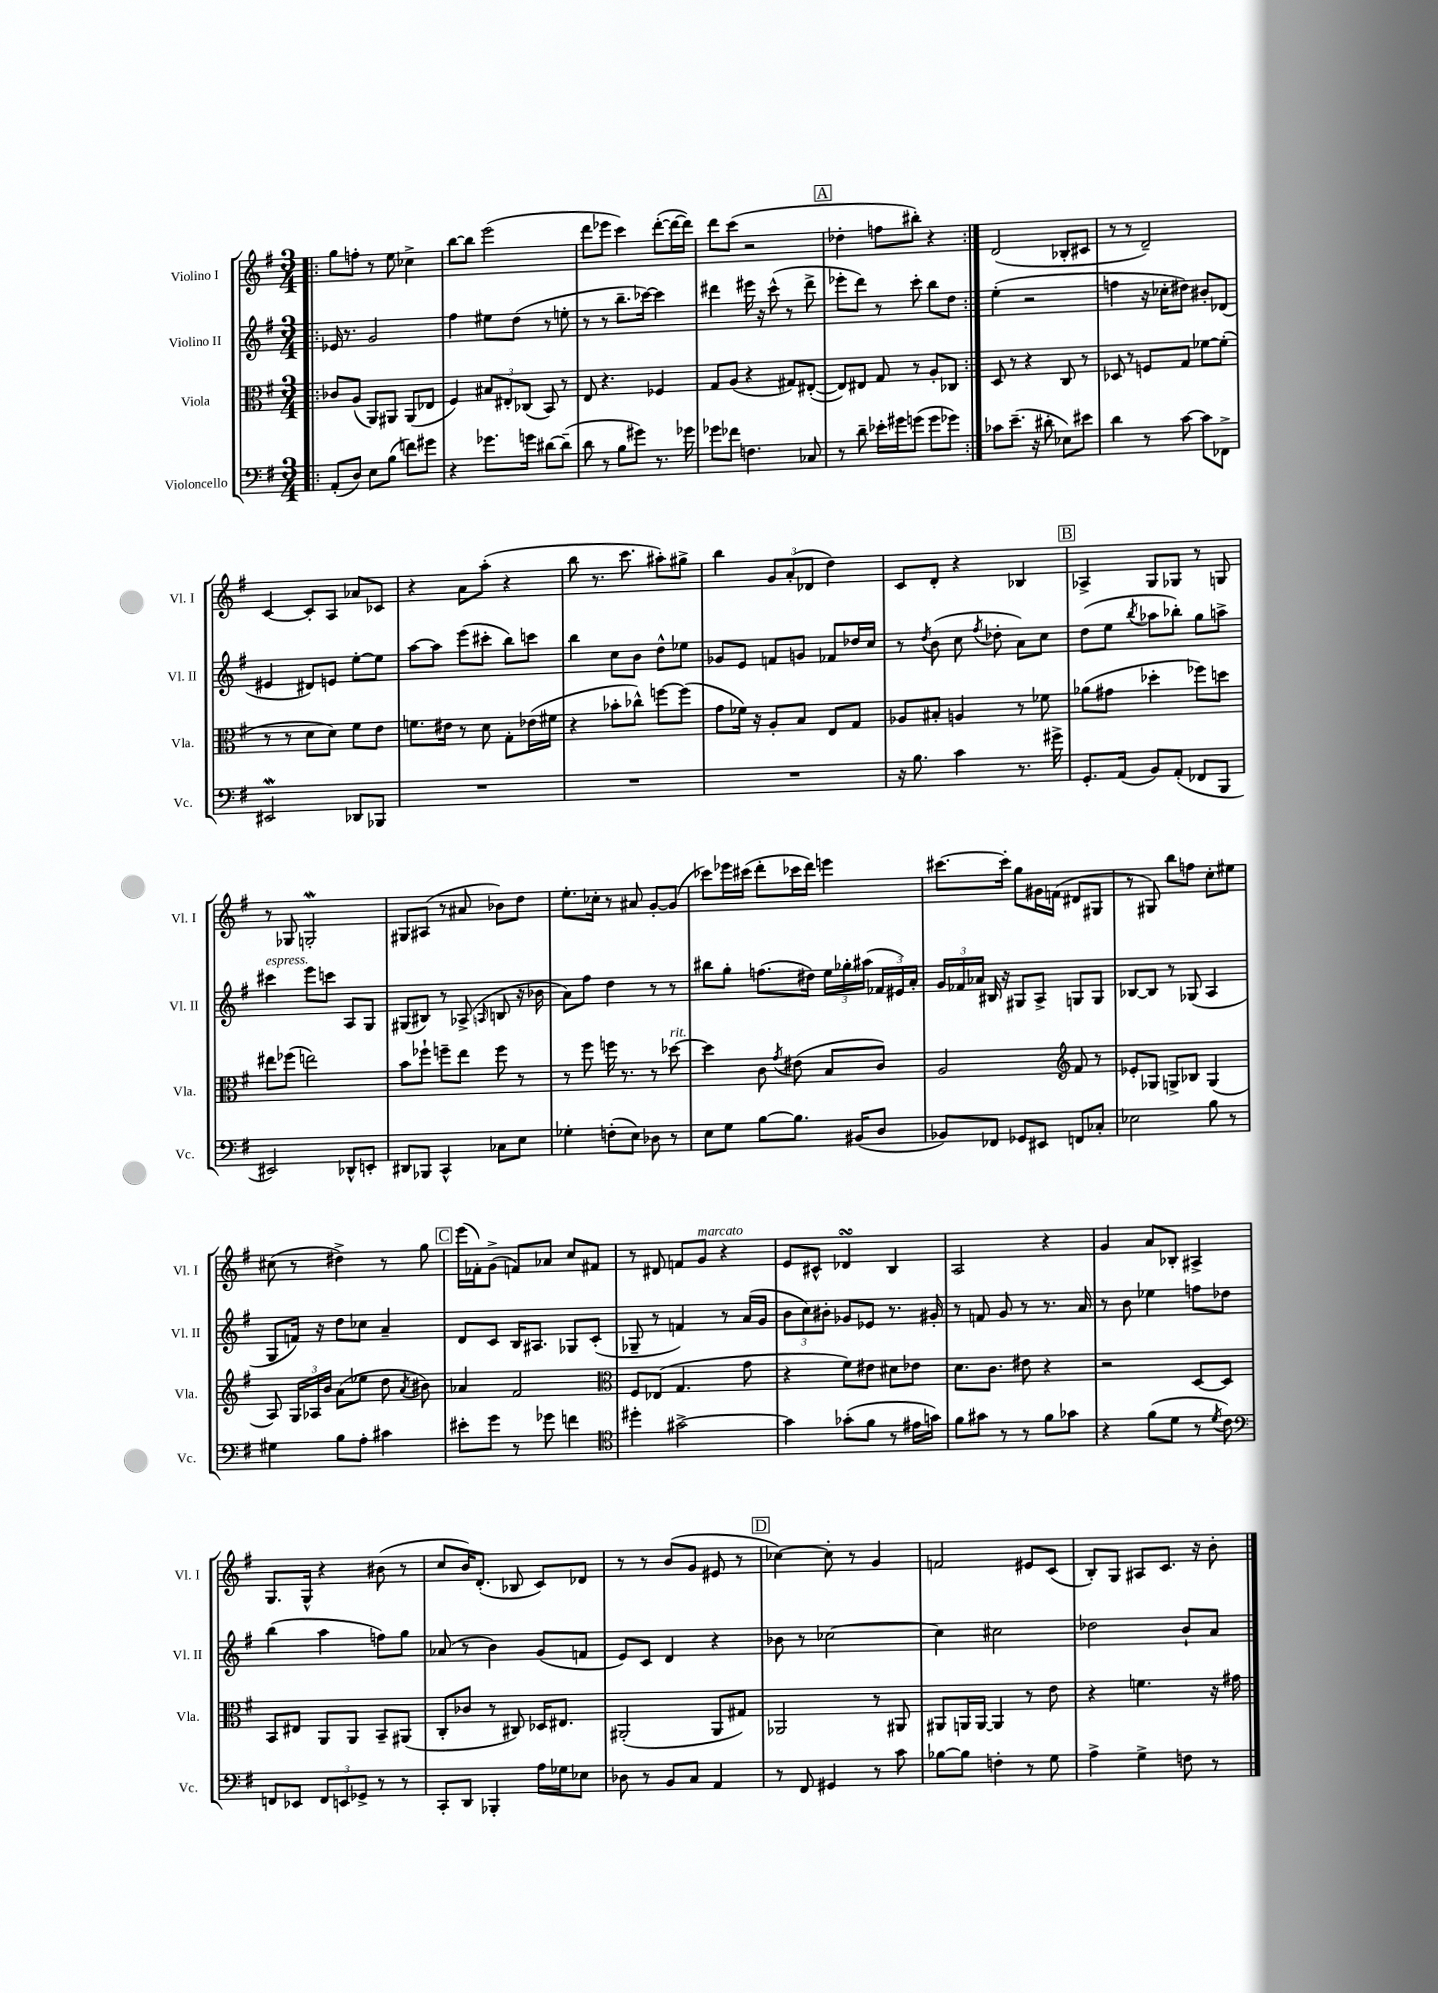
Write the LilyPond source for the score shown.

<<
\new StaffGroup <<
\new Staff = "s0" \with { instrumentName = "Violino I" shortInstrumentName = "Vl. I" } {
    \clef treble \key g \major \numericTimeSignature \time 3/4
    \autoBeamOff \repeat volta 2 { \bar ".|:" g''8[ f''8]-. r8 e''8 ces''4-> |
    b''8[~ b''8] e'''2( |
    d'''8[ ees'''8] c'''4) d'''8[~-.( d'''16~ d'''16]) |
    d'''8[ c'''8]( r2 |
    \mark \markup { \box "A" } des''4-. f''8[ bis''8]-.) r4 | }
    d'2( bes8[-. cis'8] |
    r8 r8 d'2--) |
    c'4~ c'8[-. a8] aes'8[ ces'8] |
    r4 a'8[ a''8]-.( r4 |
    b''8 r8. c'''8. ais''8[-.) gis''8]-> |
    b''4 \tuplet 3/2 { g'8[ a'8-.( des'8] } d''4) |
    c'8[ d'8]-. r4 bes4 |
    \mark \markup { \box "B" } aes4-> g8[ ges8] r8 g8 |
    r8 ges8 g2-.\mordent |
    gis8[ ais8]( r8 ais'8 bes'8[) d''8] |
    e''8.[-. ces''16]-. r8 ais'8 g'8[~-. g'8]( |
    ces'''8[) ees'''16 cis'''16]( d'''8[-. ces'''16 d'''16]) e'''4 |
    cis'''8.[~ cis'''16]-. g''8[ gis'16 f'16]( dis'8[ gis8] |
    r8 gis8) b''8[ f''8] c''8[-. eis''8] |
    cis''8( r8 dis''4->) r8 g''8 |
    \mark \markup { \box "C" } e'''16[( fes'16-.) g'8]->( f'8[) aes'8] c''8[ fis'8] |
    r8 dis'8 f'8[ g'8]^\markup { \italic "marcato" } r4 |
    e'8[ cis'8]-^ des'4\turn b4 |
    a2 r4 |
    g'4 a'8[ bes8]-. ais4-> |
    g8.[ g16]-^ r4 bis'8( r8 |
    c''8[ b'16) d'8.]-.( bes8 c'8[) des'8] |
    r8 r8 b'8[( g'8] eis'8 r8 |
    \mark \markup { \box "D" } ces''4~) ces''8-. r8 g'4 |
    f'2 eis'8[ c'8]( |
    b8[-.) g8] ais8[ c'8.] r16 b'8-. \bar "|." |
}
\new Staff = "s1" \with { instrumentName = "Violino II" shortInstrumentName = "Vl. II" } {
    \clef treble \key g \major \numericTimeSignature \time 3/4
    \autoBeamOff \repeat volta 2 { \bar ".|:" ees'16 r8. g'2 |
    fis''4 eis''8[ d''8]( r8 e''8-. |
    r8 r8 b''8.[-- ces'''16]~) ces'''4 |
    dis'''4 eis'''16 r16 c'''8-^( r8 dis'''8-> |
    \mark \markup { \box "A" } ees'''8[-. d'''8]) r8 c'''8-. b''8[ d''8] | }
    e''4-.( r2 |
    f''4 r16 ces''16[-. dis''8]) bis'8[-. des'8]( |
    eis'4 dis'8[) e'8] e''8[~-. e''8] |
    a''8[~ a''8] e'''8[( cis'''8]-. b''8[) c'''8] |
    b''4 c''8[ b'8] d''8[-^ ees''8] |
    ges'8[ e'8] f'8[ g'8] fes'8[ des''16 c''16] |
    r8 \acciaccatura { d''8 } b'8( c''8 \acciaccatura { fis''8 } des''8-. a'8[) c''8] |
    \mark \markup { \box "B" } d''8[( e''8] \acciaccatura { b''8 } aes''8[ bes''8]-.) g''8[ a''8]-> |
    cis'''4^\markup { \italic "espress." } e'''8[ c'''8] a8[ g8] |
    gis8[( bis8]) r8 aes8->( \grace { a16 } b8 r16 bes'16 |
    a'8[) fis''8] d''4 r8 r8 |
    bis''8[ g''8]-. f''8.[( dis''16]) \tuplet 3/2 { e''16[ ges''16-. ais''16]( } \tuplet 3/2 { fes'16[ eis'16) a'16]-. } |
    \tuplet 3/2 { g'16[ fes'16 aes'16] } bis16 r16 gis8[ a8]-> g8[ g8] |
    bes8[~ bes8] r8 ges8( a4 |
    g8[ f'16]) r16 d''8[ ces''8] a'4-- |
    \mark \markup { \box "C" } d'8[ c'8] b16[ ais8.] ges8[ c'8]-.( |
    ges8-- r8 f'4) r8 a'16[( g'16] |
    \tuplet 3/2 { b'8[ c''8) bis'8]-. } ges'8[ ees'8] r8. gis'16-. |
    r8 f'8 g'8 r8 r8. a'16 |
    r8 b'8 ees''4 f''8[ des''8] |
    b''4( a''4 f''8[) g''8] |
    aes'8( r8 b'4) g'8[( f'8] |
    e'8[) c'8] d'4 r4 |
    \mark \markup { \box "D" } bes'8 r8 ces''2~ |
    ces''4 cis''2 |
    des''2 b'8[-! a'8] \bar "|." |
}
\new Staff = "s2" \with { instrumentName = "Viola" shortInstrumentName = "Vla." } {
    \clef alto \key g \major \numericTimeSignature \time 3/4
    \autoBeamOff \repeat volta 2 { \bar ".|:" ces'8[ a8]( a,8[) ais,8] ais,8[( ees8] |
    fis4) \tuplet 3/2 { bis8[ eis8-. ces8]( } b,8) r8 |
    e8 r4. fes4 |
    g8[ a8]( r4 gis8[) eis8]~-.( |
    \mark \markup { \box "A" } eis8[) eis8] g8 r8 a8[-. ces8] | }
    d8 r8 r4 c8 r8 |
    des8 r8 f8[ g8] fes'8[~ fes'8]-.( |
    r8 r8 d'8[ d'8]) fis'8[ e'8] |
    f'8.[ eis'16] r8 d'8 g8[-. ees'16( fis'16] |
    r4 bes'8[-. ces''8]-^) f''8[~ f''8]( |
    g'8[ fes'16]) r16 a8[-. b8] e8[ g8] |
    aes8[ bis8]-. a4 r8 fes'8 |
    \mark \markup { \box "B" } aes'8[( gis'8] des''4-. fes''8[) d''8] |
    eis''8[ fes''8]( e''2) |
    b'8[ fes''8]-! f''8[-- e''8] f''8 r8 |
    r8 fis''8 f''16 r8. r8 des''8~^\markup { \italic "rit." } |
    des''4 c'8 \acciaccatura { g'8 } eis'8( b8[ c'8]) |
    a2 \clef treble fis'8 r8 |
    ees'8[-. ges8] g8[-> bes8] g4( |
    a8) \tuplet 3/2 { g16[ aes16 b'16] } a'8[( ees''8] d''8 \acciaccatura { a'8 } bis'8) |
    \mark \markup { \box "C" } aes'4 fis'2 |
    \clef alto fis8[ ees8]( g4. g'8 |
    r4 fis'8[) eis'8] dis'8[ ees'8] |
    d'8.[ c'8.] eis'8 r4 |
    r2 d8[~ d8] |
    b,8[ eis8] a,8[ a,8] b,8[-- ais,8]( |
    c8[-. ces'8] r8 cis8) des16[ eis8.] |
    ais,2-.( ais,8[ gis8]) |
    \mark \markup { \box "D" } aes,2 r8 ais,8 |
    ais,8[ a,16 a,16]~ a,4 r8 e'8 |
    r4 f'4. r16 gis'16 \bar "|." |
}
\new Staff = "s3" \with { instrumentName = "Violoncello" shortInstrumentName = "Vc." } {
    \clef bass \key g \major \numericTimeSignature \time 3/4
    \autoBeamOff \repeat volta 2 { \bar ".|:" a,8[-.( d8]) e8[ b8]( f'8[) gis'8] |
    r4 ges'8.[ g'16] dis'8[~ dis'8]--( |
    d'8 r8 b8[ gis'8]) r8. ges'16 |
    ges'8[ fes'8] f4. ces8 |
    \mark \markup { \box "A" } r8 d'8-- ees'16[-. gis'16 g'8]( g'8[ ges'8]) | }
    ces'8[ e'8.]--( r16 dis'8-. ees8[) eis'8] |
    d'4 r8 c'8~ c'8[ fes,8]-> |
    eis,2\mordent des,8[ bes,,8] |
    R2. |
    R2. |
    R2. |
    r16 b8. c'4 r8. gis'16-> |
    \mark \markup { \box "B" } g,8.[-. a,16]( b,8[) a,8]-.( fes,8[ b,,8] |
    eis,2) des,8[-^ e,8]-. |
    dis,8[ bes,,8] c,4-^ ces8[ e8] |
    ges4-. f8[-.( e8]) des8 r8 |
    e8[ g8] b8[~ b8.] bis,16[( d8] |
    bes,8[) fes,8] ges,8[ eis,8] f,8[ ces8]-. |
    ees2 b8 r8 |
    gis4 b8[ a8]-. cis'4 |
    \mark \markup { \box "C" } eis'8[-. g'8] r8 ges'8 f'4 |
    \clef tenor dis''4-. gis'2~-> |
    gis'4 ges'8[-.( fis'8] r8 eis'16[ g'16]) |
    fis'8[ gis'8] r8 r8 fis'8[ ges'8] |
    r4 fis'8[( d'8] r8 \acciaccatura { d'8 } c'8) |
    \clef bass f,8[ ees,8] \tuplet 3/2 { f,8[ e,8 ges,8]-> } r8 r8 |
    c,8[-. d,8] bes,,4-. a16[ ges16 ees8] |
    des8 r8 b,8[ c8] a,4 |
    \mark \markup { \box "D" } r8 fis,8 gis,4 r8 c'8 |
    bes8[~ bes8] f4-. r8 g8 |
    a4-> g4-> f8 r8 \bar "|." |
}
>>
>>
\layout { \context { \Score \remove "Bar_number_engraver" } }
